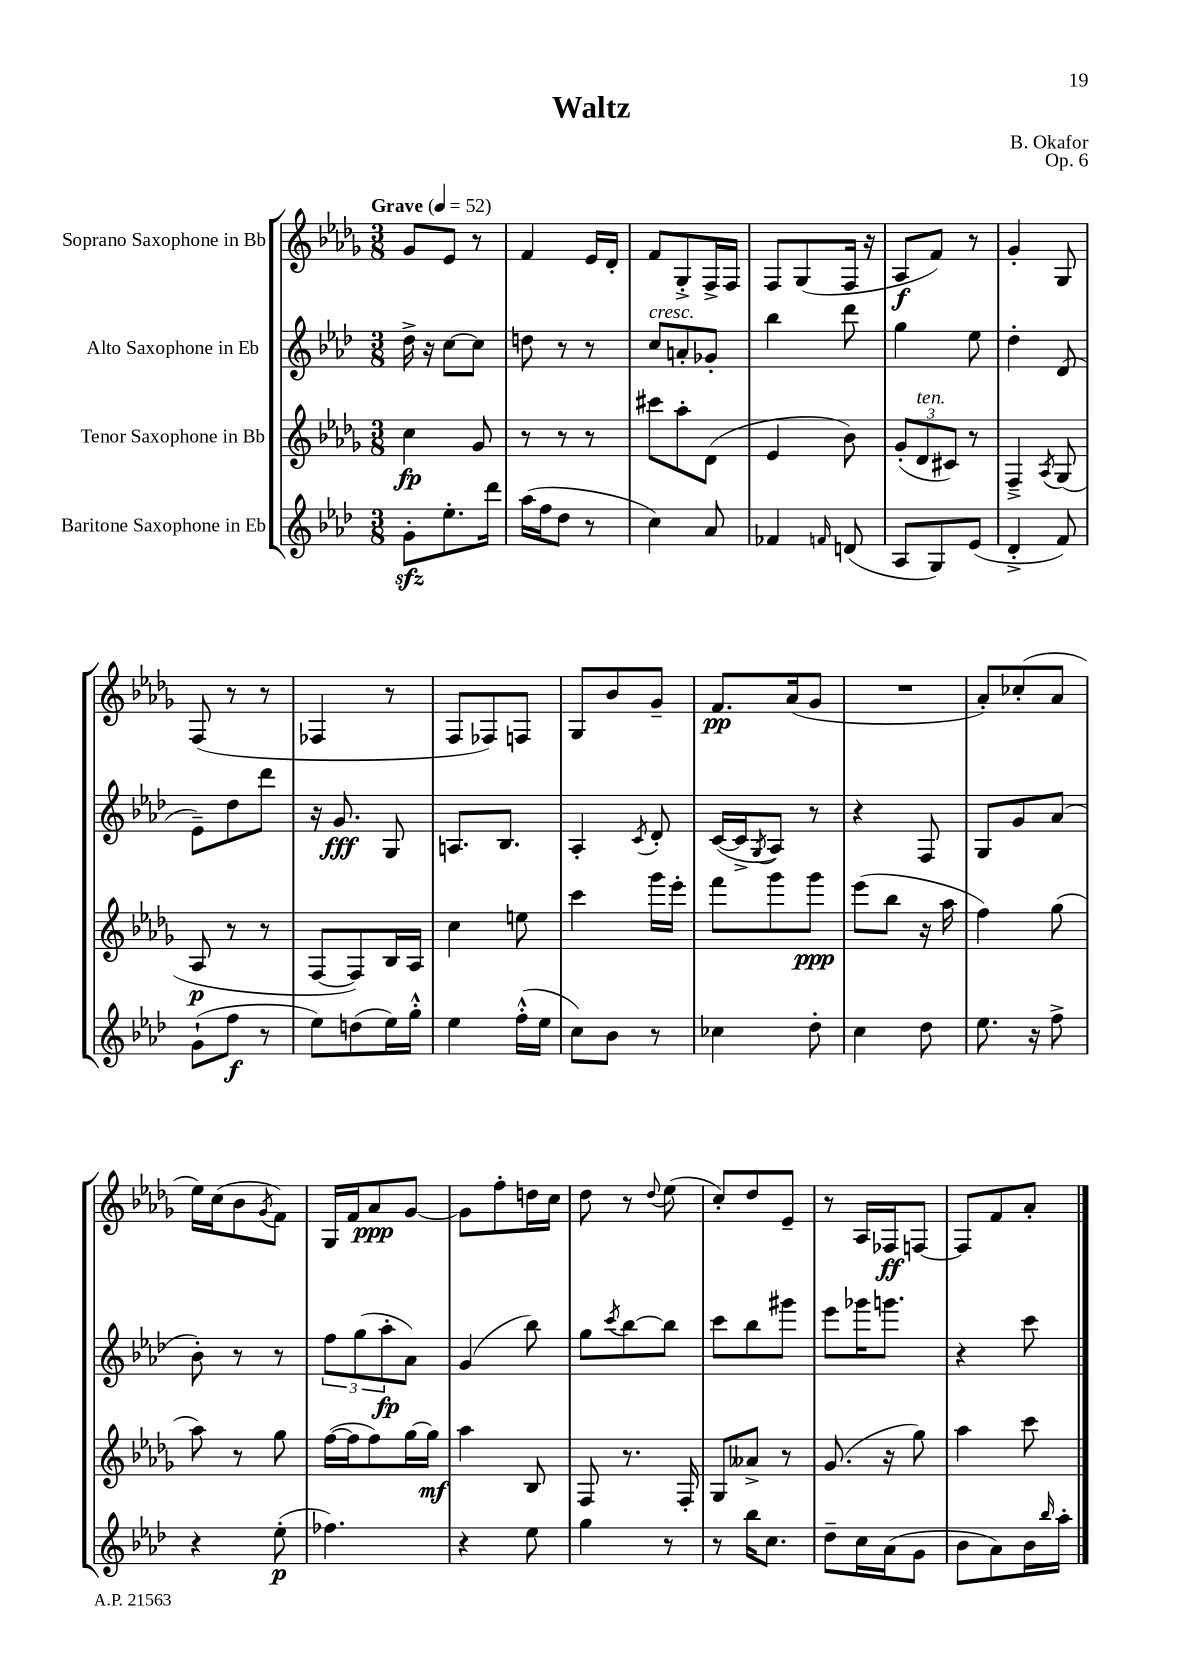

**kern	**dynam	**kern	**dynam	**kern	**dynam	**kern	**dynam
*part4	*part4	*part3	*part3	*part2	*part2	*part1	*part1
*staff4	*staff4	*staff3	*staff3	*staff2	*staff2	*staff1	*staff1
*I"Baritone Saxophone in Eb	*	*I"Tenor Saxophone in Bb	*	*I"Alto Saxophone in Eb	*	*I"Soprano Saxophone in Bb	*
*clefG2	*	*clefG2	*	*clefG2	*	*clefG2	*
*k[b-e-a-d-]	*	*k[b-e-a-d-g-]	*	*k[b-e-a-d-]	*	*k[b-e-a-d-g-]	*
*M3/8	*	*M3/8	*	*M3/8	*	*M3/8	*
*MM52	*	*MM52	*	*MM52	*	*MM52	*
=1	=1	=1	=1	=1	=1	=1	=1
!	!	!	!	!	!	!LO:TX:a:B:t=Grave	!
8gzz'\L	.	4cc\	fp	16dd-^\	.	8g-/L	.
.	.	.	.	16r	.	.	.
8.ee-'\	.	.	.	[8cc\L	.	8e-/J	.
.	.	8g-/	.	8cc\J]	.	8r	.
16ddd-\Jk	.	.	.	.	.	.	.
=2	=2	=2	=2	=2	=2	=2	=2
(16aa-\LL	.	8r	.	8ddn\	.	4f/	.
16ff\J	.	.	.	.	.	.	.
8dd-\J	.	8r	.	8r	.	.	.
8r	.	8r	.	8r	.	16e-/LL	.
.	.	.	.	.	.	16d-'/JJ	.
=3	=3	=3	=3	=3	=3	=3	=3
!	!	!	!	!LO:TX:a:i:t=cresc.	!	!	!
4cc\)	.	8ccc#X\L	.	8cc/L	.	8f/L	.
.	.	8aa-'\	.	8an'/	.	8G-'^/	.
8a-/	.	(8d-\J	.	8g-X'/J	.	16F^/L	.
.	.	.	.	.	.	16F/JJ	.
=4	=4	=4	=4	=4	=4	=4	=4
4f-X/	.	4e-/	.	4bb-\	.	8F/L	.
.	.	.	.	.	.	(8G-/	.
16qqfn/	.	.	.	.	.	.	.
(8dn/	.	8b-\)	.	8ddd-\	.	16F/Jk	.
.	.	.	.	.	.	16r	.
=5	=5	=5	=5	=5	=5	=5	=5
8A-/L	.	(12g-'/L	.	4gg\	.	8A-/L	f
!	!	!LO:TX:a:i:t=ten.	!	!	!	!	!
.	.	12d-/	.	.	.	.	.
8G/)	.	.	.	.	.	8f/J)	.
.	.	12c#X/J)	.	.	.	.	.
(8e-/J	.	8r	.	8ee-\	.	8r	.
=6	=6	=6	=6	=6	=6	=6	=6
4d-'^/	.	4F~^/	.	4dd-'\	.	4g-'/	.
.	.	8qA-/	.	.	.	.	.
8f/)	.	(8G-/	.	(8d-/	.	8G-/	.
!!LO:LB:g=z
=7	=7	=7	=7	=7	=7	=7	=7
(8g`\L	.	8A-/	p	8e-~\L)	.	(8F/	.
8ff\J	f	8r	.	8dd-\	.	8r	.
8r	.	8r	.	8ddd-\J	.	8r	.
=8	=8	=8	=8	=8	=8	=8	=8
8ee-\L)	.	[8F/L	.	16r	.	4F-X/	.
.	.	.	.	8.g/	fff	.	.
(8ddn\	.	8F/])	.	.	.	.	.
16ee-\L)	.	16B-/L	.	8G/	.	8r	.
16gg'^^\JJ	.	16A-/JJ	.	.	.	.	.
=9	=9	=9	=9	=9	=9	=9	=9
4ee-\	.	4cc\	.	8.An/L	.	8F/L	.
.	.	.	.	.	.	8F-X/)	.
.	.	.	.	8.B-/J	.	.	.
(16ff'^^\LL	.	8een\	.	.	.	8Fn/J	.
16ee-\JJ	.	.	.	.	.	.	.
=10	=10	=10	=10	=10	=10	=10	=10
8cc\L)	.	4ccc\	.	4A-'/	.	8G-/L	.
8b-\J	.	.	.	.	.	8b-/	.
.	.	.	.	8qc/	.	.	.
8r	.	16ggg-\LL	.	8d-'/	.	8g-~/J	.
.	.	16eee-'\JJ	.	.	.	.	.
=11	=11	=11	=11	=11	=11	=11	=11
4cc-X\	.	8fff\L	.	([16c/LL	.	8.f/L	pp
.	.	.	.	16c^/J]	.	.	.
.	.	.	.	8qG/	.	.	.
.	.	8ggg-\	.	8A-/J)	.	.	.
.	.	.	.	.	.	(16a-/k	.
8dd-'\	.	8ggg-\J	ppp	8r	.	8g-/J	.
=12	=12	=12	=12	=12	=12	=12	=12
4cc\	.	(8eee-\L	.	4r	.	4.r	.
.	.	8bb-\J	.	.	.	.	.
8dd-\	.	16r	.	8F/	.	.	.
.	.	16aa-\	.	.	.	.	.
=13	=13	=13	=13	=13	=13	=13	=13
8.ee-\	.	4ff\)	.	8G/L	.	8a-'/L)	.
.	.	.	.	8g/	.	(8cc-X'/	.
16r	.	.	.	.	.	.	.
8ff^\	.	(8gg-\	.	(8a-/J	.	8a-/J	.
!!LO:LB:g=z
=14	=14	=14	=14	=14	=14	=14	=14
4r	.	8aa-\)	.	8b-'\)	.	16ee-\LL)	.
.	.	.	.	.	.	(16cc\J	.
.	.	8r	.	8r	.	8b-\	.
.	.	.	.	.	.	8qg-/	.
(8ee-'\	p	8gg-\	.	8r	.	8f\J)	.
=15	=15	=15	=15	=15	=15	=15	=15
4.ff-X\)	.	([16ff\LL	.	12ff\L	.	16G-/LL	.
.	.	16ff\J]	.	.	.	16f/J	.
.	.	.	.	(12gg\	.	.	.
.	.	8ff\)	.	.	.	8a-/	ppp
.	.	.	.	12aa-'\	fp	.	.
.	.	[16gg-\L	.	8a-\J)	.	[8g-/J	.
.	.	16gg-\JJ]	mf	.	.	.	.
=16	=16	=16	=16	=16	=16	=16	=16
4r	.	4aa-\	.	(4g/	.	8g-\L]	.
.	.	.	.	.	.	8ff'\	.
8ee-\	.	8B-/	.	8bb-\)	.	16ddn\L	.
.	.	.	.	.	.	16cc\JJ	.
=17	=17	=17	=17	=17	=17	=17	=17
4gg\	.	8F/	.	8gg\L	.	8dd-\	.
.	.	.	.	8qccc/	.	.	.
.	.	8.r	.	[8bb-\	.	8r	.
.	.	.	.	.	.	8qqdd-/	.
8r	.	.	.	8bb-\J]	.	(8ee-\	.
.	.	16F'/	.	.	.	.	.
=18	=18	=18	=18	=18	=18	=18	=18
8r	.	8G-/L	.	8ccc\L	.	8cc'/L)	.
16bb-\KL	.	8a--X^/J	.	8bb-\	.	8dd-/	.
8.cc\J	.	.	.	.	.	.	.
.	.	8r	.	8ggg#X\J	.	8e-~/J	.
=19	=19	=19	=19	=19	=19	=19	=19
8dd-~\L	.	(8.g-/	.	8eee-\L	.	8r	.
16cc\L	.	.	.	16ggg-X\K	.	16A-/LL	.
(16a-\J	.	16r	.	8.gggn\J	.	16F-X/J	ff
8g\J	.	8gg-\)	.	.	.	[8Fn/J	.
=20	=20	=20	=20	=20	=20	=20	=20
8b-\L	.	4aa-\	.	4r	.	8F/L]	.
8a-\)	.	.	.	.	.	8f/	.
16b-\L	.	8ccc\	.	8ccc\	.	8a-'/J	.
16qqbb-/	.	.	.	.	.	.	.
16aa-'\JJ	.	.	.	.	.	.	.
==	==	==	==	==	==	==	==
*-	*-	*-	*-	*-	*-	*-	*-
